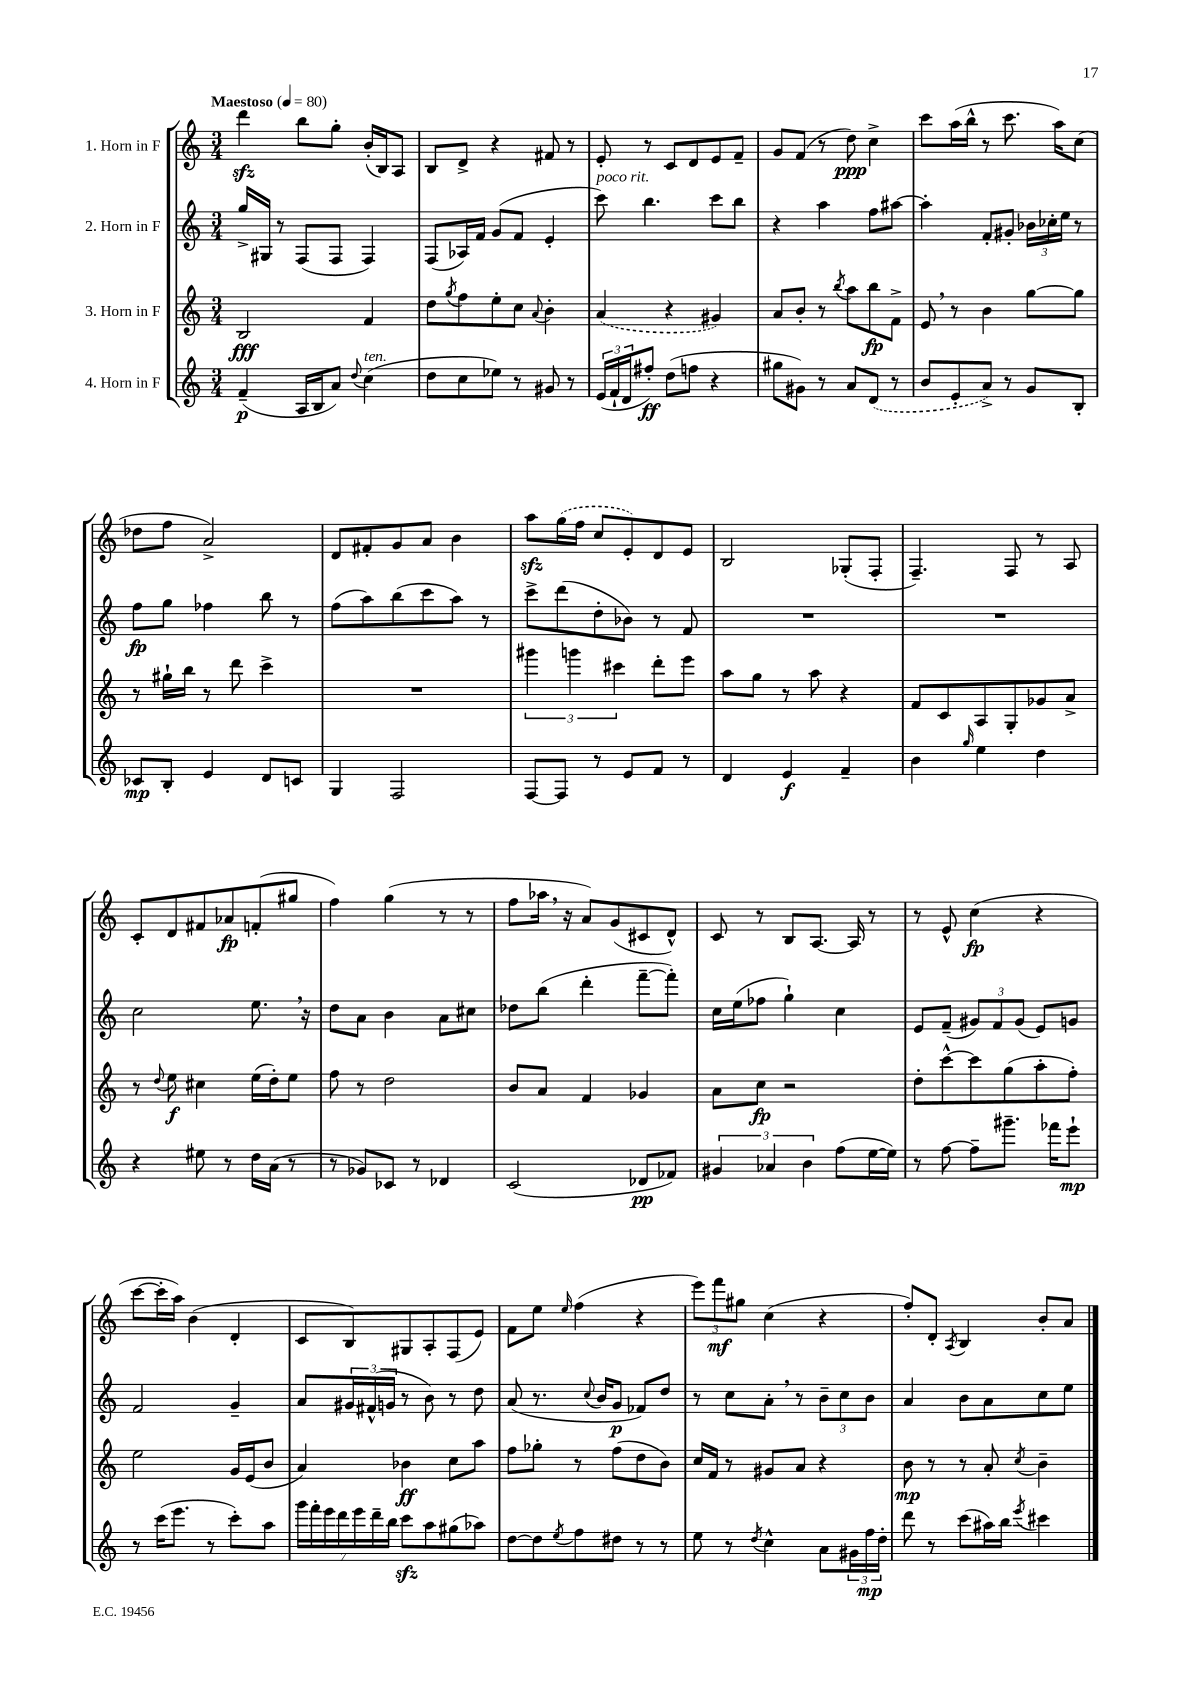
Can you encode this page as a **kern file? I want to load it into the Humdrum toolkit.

**kern	**kern	**kern	**kern
*staff4	*staff3	*staff2	*staff1
*clefG2	*clefG2	*clefG2	*clefG2
*k[]	*k[]	*k[]	*k[]
*M3/4	*M3/4	*M3/4	*M3/4
*MM80	*MM80	*MM80	*MM80
(4f~	2B	16gg^	4ddd
.	.	16G#	.
.	.	8r	.
16A	.	(8F	8bb
16B	.	.	.
8a)	.	8F	8gg'
8qqdd	.	.	.
(4cc	4f	4F)	(16b'
.	.	.	16B)
.	.	.	8A
=	=	=	=
8dd	8dd	(8F	8B
.	8qgg	.	.
8cc	8ff	16A-)	8d^
.	.	16f	.
8ee-)	8ee'	(8g	4r
8r	8cc	8f	.
.	8qqa	.	.
8g#	4b'	4e'	8f#
8r	.	.	8r
=	=	=	=
(24e	(4a	8ccc)	8e'
24f`	.	.	.
24d	.	.	.
8ff#')	.	4.bb	8r
(8dd	4r	.	8c
8ff	.	.	8d
4r	4g#)	8ccc	8e
.	.	8bb	8f~
=	=	=	=
8gg#	8a	4r	8g
8g#)	8b'	.	(8f
8r	8r	4aa	8r
.	8qbb	.	.
8a	8aa	.	8dd)
(8d	8bb	8ff	4cc^
8r	8f^	[8aa#	.
=	=	=	=
8b	8e	4aa#']	8ccc
8e'	8r	.	(16aa
.	.	.	16bb^^
8a^)	4b	8f'	8r
8r	.	8g#'	8.ccc
8g	[8gg	24b-	.
.	.	24cc-'	.
.	.	.	16aa)
.	.	24ee	.
8B'	8gg]	8r	(8cc
=	=	=	=
8c-	8r	8ff	8dd-
8B'	16gg#`	8gg	8ff
.	16bb	.	.
4e	8r	4ff-	2a^)
.	8ddd	.	.
8d	4ccc^	8bb	.
8c	.	8r	.
=	=	=	=
4G	2.r	(8ff	8d
.	.	8aa)	8f#'
2F	.	(8bb	8g
.	.	8ccc	8a
.	.	8aa)	4b
.	.	8r	.
=	=	=	=
[8F	6ggg#	8ccc^	8aa
8F]	.	(8ddd	(16gg
.	6ggg	.	.
.	.	.	16ff
8r	.	8dd'	8cc
.	6ccc#	.	.
8e	.	8b-)	8e')
8f	8ddd'	8r	8d
8r	8eee	8f	8e
=	=	=	=
4d	8aa	2.r	2B
.	8gg	.	.
4e	8r	.	.
.	8aa	.	.
4f~	4r	.	(8G-'
.	.	.	8F'
=	=	=	=
4b	8f	2.r	4.F~)
.	8c	.	.
16qqgg	.	.	.
4ee	8A	.	.
.	8G'	.	8F
4dd	8g-	.	8r
.	8a^	.	8A
=	=	=	=
4r	8r	2cc	8c'
.	8qqdd	.	.
.	8ee	.	8d
8ee#	4cc#	.	8f#
8r	.	.	8a-
16dd	(16ee	8.ee	(8f'
(16a	16dd')	.	.
8r	8ee	.	8gg#
.	.	16r	.
=	=	=	=
8r	8ff	8dd	4ff)
8g-)	8r	8a	.
8c-	2dd	4b	(4gg
8r	.	.	.
4d-	.	8a	8r
.	.	8cc#	8r
=	=	=	=
(2c	8b	8dd-	8ff
.	8a	(8bb	16aa-
.	.	.	16r
.	4f	4ddd'	8a)
.	.	.	(8g
8d-	4g-	[8fff~	8c#
8f-)	.	8fff'])	8d^^)
=	=	=	=
6g#	8a	16cc	8c
.	.	(16ee	.
.	8cc	8ff-	8r
6a-	.	.	.
.	2r	4gg`)	8B
6b	.	.	.
.	.	.	[8.A
(8ff	.	4cc	.
.	.	.	16A]
[16ee	.	.	8r
16ee])	.	.	.
=	=	=	=
8r	8dd'	8e	8r
[8ff	[8ccc^^	(8f~	8e^^
8ff~]	8ccc]	12g#)	(4cc
.	.	12f	.
8.ggg#~	(8gg	.	.
.	.	(12g#	.
.	8aa'	8e)	4r
16fff-	.	.	.
8eee`	8ff')	8g	.
=	=	=	=
8r	2ee	2f	[8ccc
(16ccc	.	.	16ccc']
8.eee	.	.	16aa)
.	.	.	(4b
8r	.	.	.
8ccc')	16g	4g~	4d'
.	(16e	.	.
8aa	8b	.	.
=	=	=	=
28ggg	4a)	8a	8c
28fff'	.	.	.
28eee	.	.	.
28ddd	.	.	.
.	.	24g#	8B)
28eee	.	.	.
.	.	(24f#^^	.
28ddd~	.	.	.
.	.	24g	.
28bb	.	.	.
8ccc	4b-	8r	8G#
8aa	.	8b)	8A'
(8gg#	8cc	8r	(8F
8aa-)	8aa	8dd	8e)
=	=	=	=
[8dd	8ff	(8a	8f
8dd]	8gg-'	8.r	8ee
8qee	.	.	16qqee
8ff	8r	.	(4ff
.	.	8qqcc	.
.	.	16b	.
8dd#	(8ff	8g	.
8r	8dd	8f-)	4r
8r	8b)	8dd	.
=	=	=	=
8ee	16cc	8r	12eee)
.	16f	.	.
.	.	.	12fff
8r	8r	8cc	.
.	.	.	12gg#
8qdd	.	.	.
4cc^^	8g#	8a'	(4cc
.	8a	8r	.
8a	4r	12b~	4r
.	.	12cc	.
24g#	.	.	.
24ff	.	12b	.
24dd'	.	.	.
=	=	=	=
8ddd	8b	4a	8ff')
8r	8r	.	8d'
.	.	.	8qA
(8ccc	8r	8b	4B
16aa#)	8a'	8a	.
16bb	.	.	.
8qeee	8qcc	.	.
4ccc#	4b~	8cc	8b'
.	.	8ee	8a
==	==	==	==
*-	*-	*-	*-
